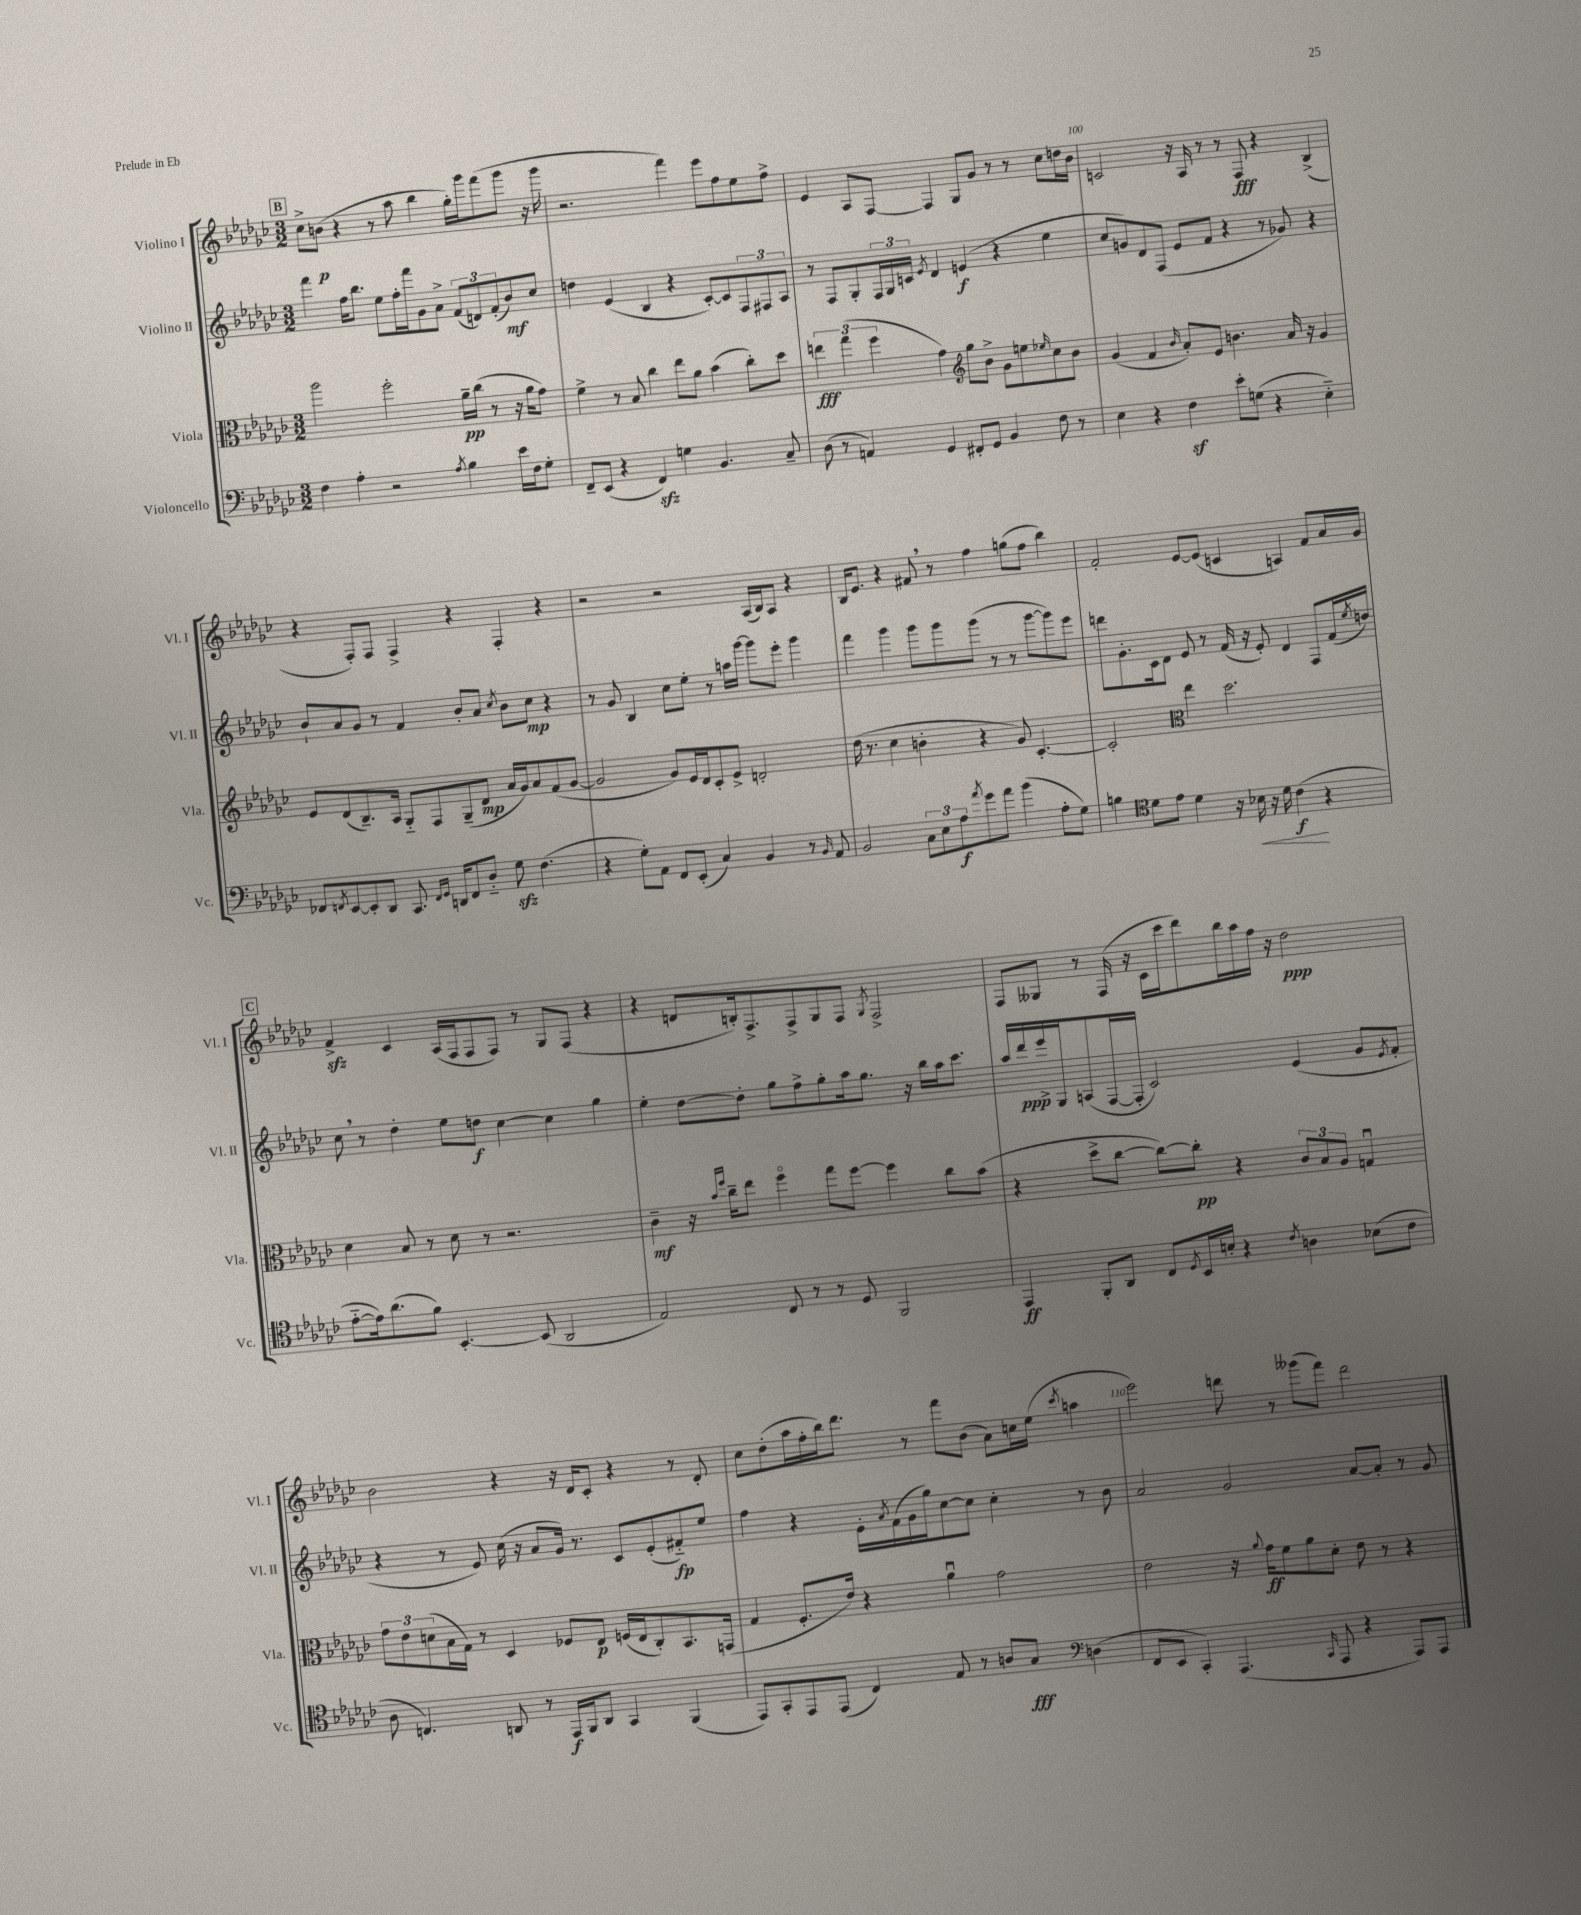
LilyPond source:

<<
\new StaffGroup <<
\new Staff = "s0" \with { instrumentName = "Violino I" shortInstrumentName = "Vl. I" } {
    \clef treble \key ges \major \numericTimeSignature \time 3/2
    \mark \markup { \box "B" } ces''8-> b'8\p( r4 r8 aes''8 bes''4 ges''16-.) ges'''16 f'''8( ges'''8 r16 ges'''16 |
    r2. f'''4) ees'''8 f''8 ees''8 f''8-> |
    ees'4 aes8 f8~ f4 ges8 ges'8 r8 r8 ces''8 d''16 bes'16 |
    c'2 r16 aes16 r8 r8 f8\fff r4 bes4->( |
    r4 f8-.) f8 f4-> r4 f4-. r4 |
    r2 r2 aes16( bes16) aes8 r4 |
    bes16 ees'8. r4 fis'8 \breathe r8 f''4 g''8( f''8 bes''4) |
    f'2-. ees'8~ ees'8( c'4 a4) f'8 aes'16 ges'16 |
    \mark \markup { \box "C" } f'4->\sfz ces'4 aes16( f16 f8 f8) r8 ges8 f8( r4 |
    r4 d'8 b16-.) f8.-> f8-> ges8 f8 \acciaccatura { ges8 } f2-> |
    f8 geses8 r8 f16( r16 ces'16 ces'''16 des'''8) bes''16 aes''16 f''16 r16 des''2\ppp |
    bes'2 r4 r16 des'16 ces'8-. r4 r8 des'8-. |
    ces''8 des''8-.( aes''16 f''16-. bes''16) des'''8. r8 f'''8 bes'8( aes'8) c''16 ees''16( \acciaccatura { ces'''8 } a''4 |
    ees'''2) d'''8 r8 geses'''8( f'''8) d'''2 \bar "|." |
}
\new Staff = "s1" \with { instrumentName = "Violino II" shortInstrumentName = "Vl. II" } {
    \clef treble \key ges \major \numericTimeSignature \time 3/2
    \mark \markup { \box "B" } f'''4 f''16 bes''8. ees''8 f''16-. f'''16 ges'8 aes'8-> \tuplet 3/2 { f'8( d'8) f'8-.( } bes'8\mf) ces''8 |
    d''4 ees'4( bes4 r4 ces'8~-.) ces'8 \tuplet 3/2 { f8 fis8 aes8 } |
    r8 f8 ges8-. \tuplet 3/2 { f16 ges16 c'16 } \acciaccatura { ees'8 } des'4 e'4\f( r4 ees''4 |
    ces''8 g'8) des'8 f8( ees'8 f'8 r4 r8 ges'8) r4 |
    bes'8-! aes'8 ges'8 r8 f'4 bes'8-. aes'8 \acciaccatura { ces''8 } bes'8 ces''8\mp r4 |
    r8 ges'8 bes4 ces''8 ees''8-. r8 a''16 ges'''16~ ges'''8 ees'''8-. ges'''4 |
    f'''4 ges'''4 ges'''8 ges'''8 ges'''8( r8 r8 ges'''8~ ges'''8) ees'''8 |
    d'''8 ges'8.-. ces'16 des'8 ees'8 r8 f'16( r16 ees'8-.) des'4 f8 f'16( \acciaccatura { ees''8 } d''16) |
    \mark \markup { \box "C" } ces''8 \breathe r8 des''4-. ees''8 d''8\f ces''4~ ces''4 ges''4 |
    ees''4-. des''8~ des''8-. ges''8 f''8-> ges''8-. aes''16 ges''8. r16 bes''16 aes''16 ces'''8. |
    aes''16 des'''16\ppp ees'''16-> ges16 a8( f16~ f16-. ces'2) ees'4( ges'8 \acciaccatura { ees'8 } f'8-. |
    r4 r8 ees'8) ces''16( r16 aes'8 ges'16) r8. ces'8 ees'8-.( fis'8-_\fp) ees''8 |
    f''4 r4 ees'16-. \acciaccatura { aes'8 } f'16( ges'16 ges''16) ces''8~ ces''8 ces''4-. r8 bes'8 |
    aes'2 ges'2 aes'8~ aes'8-. r8 ges'8 \bar "|." |
}
\new Staff = "s2" \with { instrumentName = "Viola" shortInstrumentName = "Vla." } {
    \clef alto \key ges \major \numericTimeSignature \time 3/2
    \mark \markup { \box "B" } aes''2 f''2-. aes'16--\pp ces''16( r8 r16 aes'16 ges'8) |
    f'4-> r8 bes8 ces''4 ees''8 aes'8 bes'4( ces''8-.) des''8 |
    \tuplet 3/2 { e''4\fff ges''4( f''4 } ges'4) \clef treble ges''8 bes'8-> ges'8 e''8 \grace { ees''16 } ces''8 bes'8 |
    ges'4( f'4 \grace { bes'16 } aes'8-.) ees'8 b'4. aes'16 r16 ges'4 |
    ees'8 des'8( bes8.--) aes16 ges8-_ f8 ges8--( des'8\mp aes'16 ges'16) aes'8 f'8( ges'8~ |
    ges'2 ges'8) ees'16 des'16 ces'8-. ees'8-> d'2-. |
    des''16( r8. ces''4 b'4-. r4 ges'8) ces'4.~-. |
    ces'2-. \clef alto ees''4 des''2. |
    \mark \markup { \box "C" } des'4 bes8 r8 des'8 r8 r2. |
    ces'4--\mf r16 \grace { bes'16 f''16 } ces''16-- ees''8 f''4\flageolet ges''8 f''8~ f''4 ces''8 bes'8( |
    r4 des''8-> ces''8~ ces''8~) ces''8-.\pp r4 \tuplet 3/2 { ces'8 bes8 aes8 } g4\downbow |
    \tuplet 3/2 { ges'8 ees'8 d'8( } bes16 ges16) r8 des4 fes8 ees8\p f16( ees16 ces8-.) bes,8. g,16( |
    ges4 f8.-. ees'16) r4 aes'4\downbow ges'2 |
    ees'2 r16 \appoggiatura { aes'8 } ges'16\ff f'8 aes'8 des'8-. ees'8 r8 r4 \bar "|." |
}
\new Staff = "s3" \with { instrumentName = "Violoncello" shortInstrumentName = "Vc." } {
    \clef bass \key ges \major \numericTimeSignature \time 3/2
    \mark \markup { \box "B" } f4 aes4-. r2 \acciaccatura { aes8 } bes4 ees'16 f16 ges8-. |
    f,8-- ees,8( r4 f,4\sfz) g4 bes,4. ces8-- |
    des8( r8 a,4) ges,4 fis,8-. ges,8 bes,4 f8 r8 |
    ees4 r4 f4\sf ees'8-. g8( r4 ees4-_) |
    fes,8 \acciaccatura { f,8 } ees,8~ ees,8-. des,8 ces,8. \grace { f,16 ges,16 } d,16 f,8 des8-_ ges8\sfz f4.( |
    r4 ges8-.) aes,8 f,8 ees,8-.( ces4) bes,4 r8 \grace { bes,16 } aes,8 |
    bes,2 \tuplet 3/2 { ces8 ees8 aes8\f } \acciaccatura { aes'8 } ges'8 aes'8 bes'4( aes8-. ges8) |
    b4 \clef tenor des'8 ees'8 des'4 r16 bes16\< r16 des'16 ces'4\f\!( r4 |
    \mark \markup { \box "C" } ees'8~-_ ees'16) aes'8.( f'8) bes,4.~-. bes,8( aes,2 |
    ees2) ces8 r8 r8 des8 f,2 |
    ees,4\ff f,8-. aes,8 ces8 \acciaccatura { des8 } bes,16 b16-. r4 \acciaccatura { ces'8 } a4 bes8( ces'8 |
    aes8 c4.) a,8 r8 ees,16\f f,16 a,8 ges,4 f,4( |
    ees,8) ges,8-. ees,8 ees,8( ces4) ees8 r8 a8 ges8\fff \clef bass d4( |
    f,8 ees,8 ces,4-.) aes,,4.( \grace { ces,16 } aes,,8 r4 aes,,8) aes,,8 \bar "|." |
}
>>
>>
\layout { \context { \Score currentBarNumber = #97 \override BarNumber.break-visibility = ##(#f #t #t) barNumberVisibility = #(every-nth-bar-number-visible 5) } }
